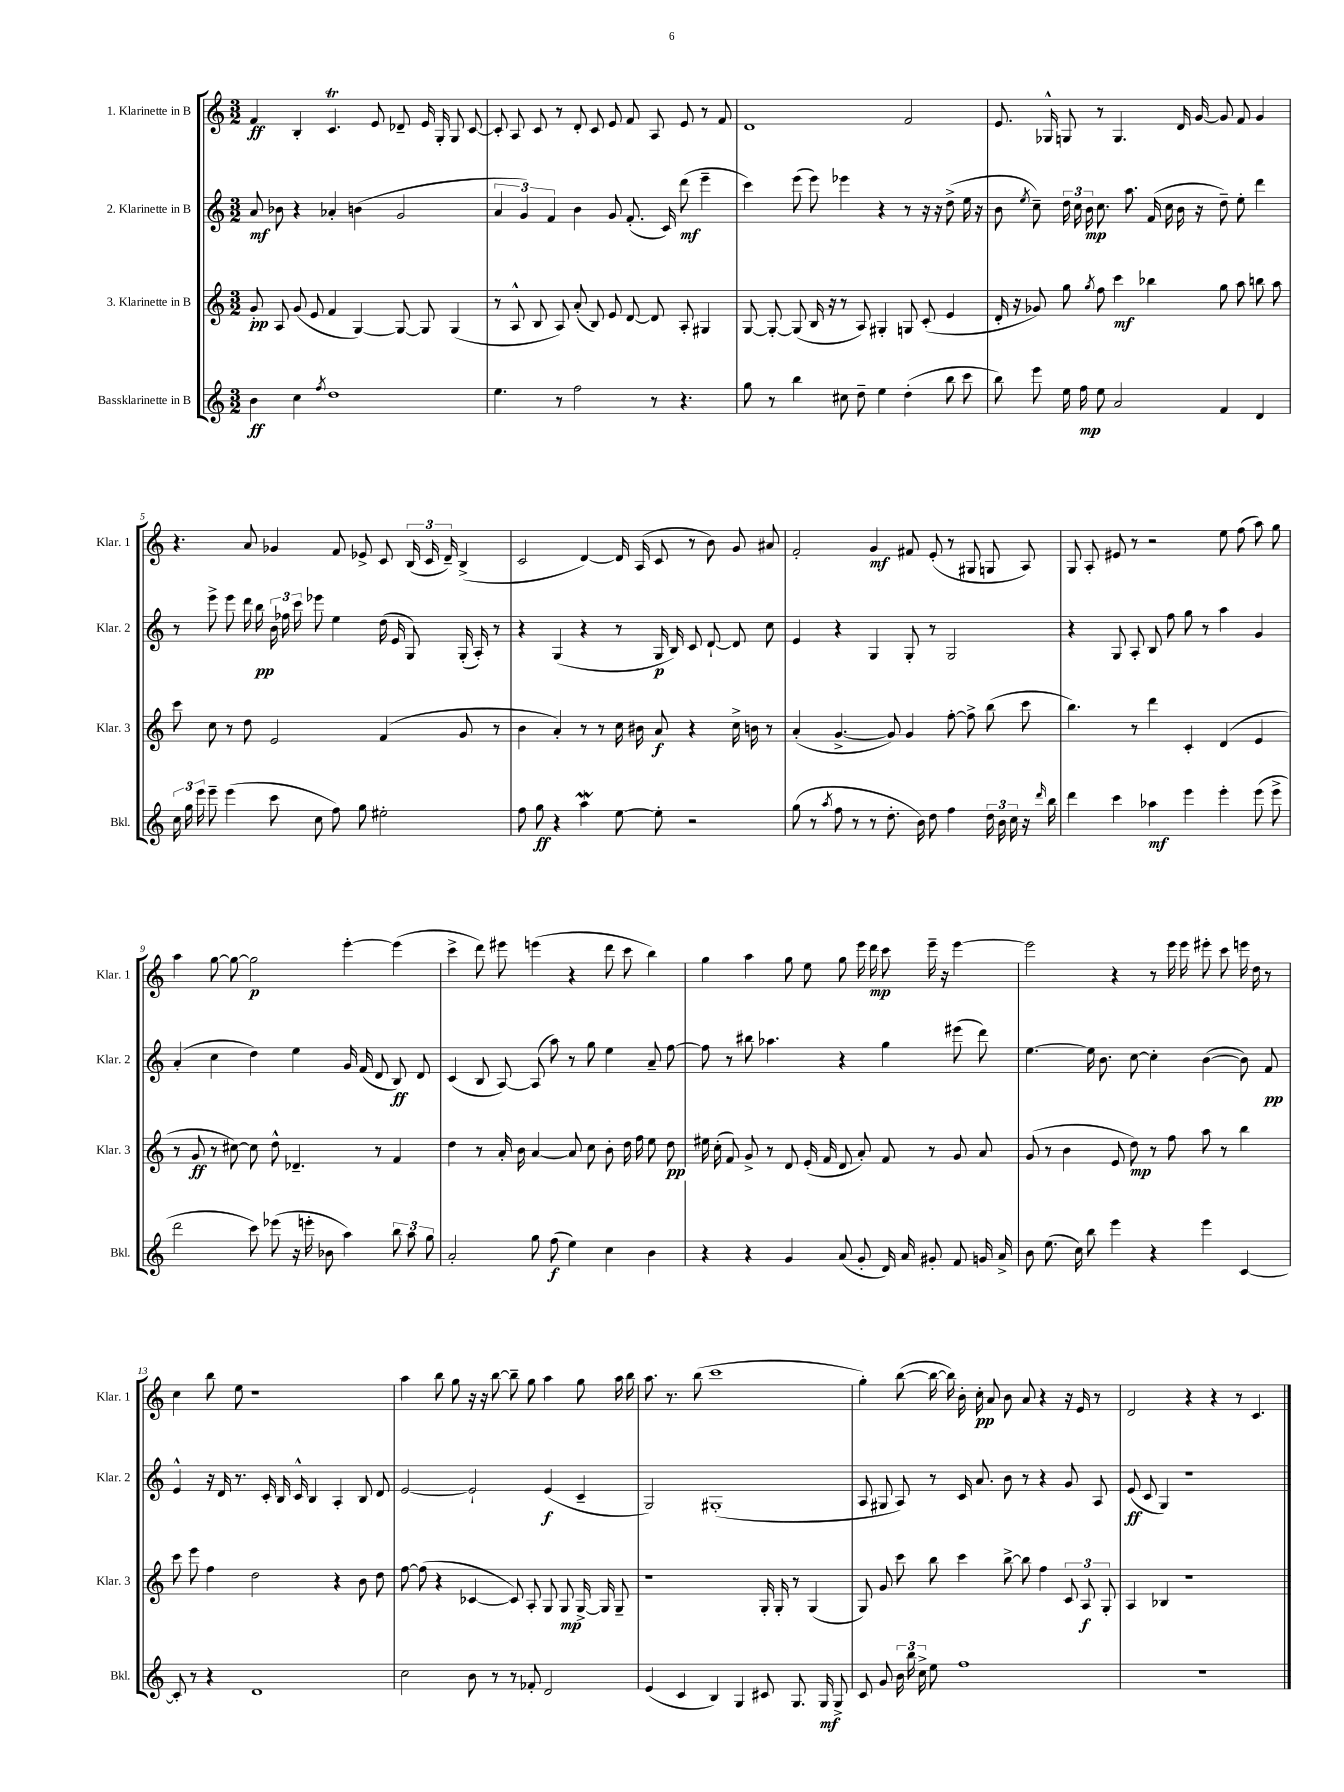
<<
\new StaffGroup <<
\new Staff = "s0" \with { instrumentName = "1. Klarinette in B" shortInstrumentName = "Klar. 1" } {
    \clef treble \key c \major \numericTimeSignature \time 3/2
    \autoBeamOff f'4\ff b4-. c'4.\trill e'8 des'8-- e'16 g16-. g8 c'8~ |
    c'8-. a8 c'8 r8 d'8-. c'8 e'8 f'8 a8 e'8 r8 f'8 |
    d'1 f'2 |
    e'8. ges16-^ g8 r8 g4. d'16 g'16~ g'8 f'8 g'4 |
    r4. a'8 ges'4 f'8 ees'8-> c'8 \tuplet 3/2 { b16( c'16 d'16--) } b4->( |
    c'2 d'4~) d'16 a16( c'8 r8 b'8) g'8 ais'8 |
    f'2-. g'4\mf fis'8 e'8-.( r8 gis8 g8 a8) |
    g8 a8-. eis'8 r8 r2 e''8 f''8( a''8) g''8 |
    a''4 g''8~ g''8~ g''2\p e'''4~-. e'''4( |
    c'''4-> d'''8) eis'''8 e'''4( r4 d'''8 c'''8 b''4) |
    g''4 a''4 g''8 e''8 g''8 e'''16 d'''16\mp c'''8 e'''16-- r16 e'''4~ |
    e'''2 r4 r8 e'''16 e'''16 eis'''8-. c'''8 e'''16 d''16 r8 |
    c''4 b''8 e''8 r1 |
    a''4 b''8 g''8 r16 r16 b''8~ b''8-- g''8 a''4 g''8 a''16 b''16 |
    a''8. r8. b''8( c'''1 |
    g''4-.) b''8~( b''16~ b''16) b'16-. c''16-.\pp a'8 b'8 a'8 r4 r16 e'16 r8 |
    d'2 r4 r4 r8 c'4. \bar "|." |
}
\new Staff = "s1" \with { instrumentName = "2. Klarinette in B" shortInstrumentName = "Klar. 2" } {
    \clef treble \key c \major \numericTimeSignature \time 3/2
    \autoBeamOff a'8\mf bes'8 r4 aes'4-. b'4( g'2 |
    \tuplet 3/2 { a'4 g'4) f'4 } b'4 g'8 f'8.-.( c'16) d'''8\mf( e'''4-- |
    c'''4) e'''8( e'''8) ees'''4 r4 r8 r16 r16 d''8->( e''16 r16 |
    b'8 \acciaccatura { e''8 } c''8--) \tuplet 3/2 { d''16 c''16 b'16\mp } c''8. a''8. f'16( c''16 b'16 r16 d''8--) e''8-. d'''4 |
    r8 e'''8-> e'''8 d'''16 b''16\pp \tuplet 3/2 { b'16 fes''16 c'''16 } ees'''8 e''4 d''16( e'16 g8) g16-.( a16-.) r8 |
    r4 g4( r4 r8 g16\p b16) c'8 d'8~-! d'8 c''8 |
    e'4 r4 g4 g8-. r8 g2 |
    r4 g8 a8-. b8 f''8 g''8 r8 a''4 g'4 |
    a'4-.( c''4 d''4) e''4 g'16 f'16( d'8 b8\ff) d'8 |
    c'4( b8 a8~) a8( a''8) r8 g''8 e''4 a'8-- f''8~ |
    f''8 r8 bis''8 aes''4. r4 g''4 eis'''8( d'''8) |
    e''4.~ e''16 b'8. c''8~ c''4-. b'4~( b'8) f'8\pp |
    e'4-^ r16 d'16 r8. c'16-. b16 c'16-^ b4 a4-. b8 d'8 |
    e'2~ e'2-! e'4\f( c'4-- |
    g2) gis1-.( |
    a8 gis8 a8) r8 c'16 a'8. b'8 r8 r4 g'8 a8 |
    e'8\ff( c'8 g4) r1 \bar "|." |
}
\new Staff = "s2" \with { instrumentName = "3. Klarinette in B" shortInstrumentName = "Klar. 3" } {
    \clef treble \key c \major \numericTimeSignature \time 3/2
    \autoBeamOff g'8-.\pp a8 g'8( e'8 f'4 g4~) g8~ g8 g4( |
    r8 a8-^ b8 a8) a'8-.( b8) e'8 d'8~ d'8 a8-. gis4 |
    g8~ g8~-. g8( b16 r16 r8 a8) gis4-. g8 c'8-.( e'4 |
    d'16-. r16 ges'8) g''8 \acciaccatura { g''8 } f''8 c'''4\mf bes''4 g''8 a''8 b''8 a''8 |
    c'''8 c''8 r8 d''8 e'2 f'4( g'8 r8 |
    b'4 a'4-.) r8 r8 c''16 bis'16 a'8\f r4 c''16-> b'16 r8 |
    a'4-.( g'4.~-> g'8) g'4 f''8~-. f''8-> b''8( c'''8 |
    b''4.) r8 d'''4 c'4-. d'4( e'4 |
    r8 g'8\ff r8 cis''8~) cis''8 d''8-^ des'4.-- r8 f'4 |
    d''4 r8 a'16-. b'16 a'4~ a'8 c''8 b'8-. d''16 f''16 e''8 d''8\pp |
    eis''16 c''16-.( f'8) g'8-> r8 d'8 e'16-.( f'16 d'8 a'8-.) f'8 r8 g'8 a'8 |
    g'8( r8 b'4 e'8 d''8\mp) r8 f''8 a''8 r8 b''4 |
    c'''8 e'''8 f''4 d''2 r4 b'8 d''8 |
    f''8~ f''8( r4 ces'4~ ces'8) a8-. g8 g8\mp g16~-> g16 g8-- |
    r1 g16-. g16-. r8 g4( |
    g8) g'8 c'''8 b''8 c'''4 b''8~-> b''8 f''4 \tuplet 3/2 { c'8 a8\f g8-. } |
    a4 bes4 r1 \bar "|." |
}
\new Staff = "s3" \with { instrumentName = "Bassklarinette in B" shortInstrumentName = "Bkl." } {
    \clef treble \key c \major \numericTimeSignature \time 3/2
    \autoBeamOff b'4\ff c''4 \acciaccatura { f''8 } d''1 |
    e''4. r8 f''2 r8 r4. |
    g''8 r8 b''4 cis''8 d''8-- e''4 d''4-.( b''8 c'''8 |
    b''8) e'''8 e''16 f''16\mp e''8 a'2 f'4 d'4 |
    \tuplet 3/2 { c''16 g''16 e'''16 } e'''8-- e'''4( c'''8 c''8 f''8) g''8 eis''2-. |
    f''8 g''8\ff r4 a''4\mordent e''8~ e''8-. r2 |
    g''8( r8 \acciaccatura { a''8 } f''8 r8 r8 d''8.-. b'16) d''8 f''4 \tuplet 3/2 { d''16 b'16 c''16 } r16 \grace { d'''16 } b''16 |
    d'''4 c'''4 aes''4\mf e'''4 e'''4-. e'''8( e'''8-> |
    d'''2 c'''8) ees'''8( r16 e'''16-. bes'8 a''4) \tuplet 3/2 { b''8 a''8 g''8 } |
    a'2-. g''8 f''8\f( e''4) c''4 b'4 |
    r4 r4 g'4 a'8( g'8-. d'16) a'16 gis'8-. f'8 g'16 a'16-> |
    b'8 e''8.( c''16) b''8 e'''4 r4 e'''4 c'4~ |
    c'8-. r8 r4 d'1 |
    c''2 b'8 r8 r8 fes'8-. d'2 |
    e'4( c'4 b4) g4 cis'8 g8. g16\mf g8-> |
    c'8 g'8 \tuplet 3/2 { b'16 b''16 c''16-> } e''8 f''1 |
    R1. \bar "|." |
}
>>
>>
